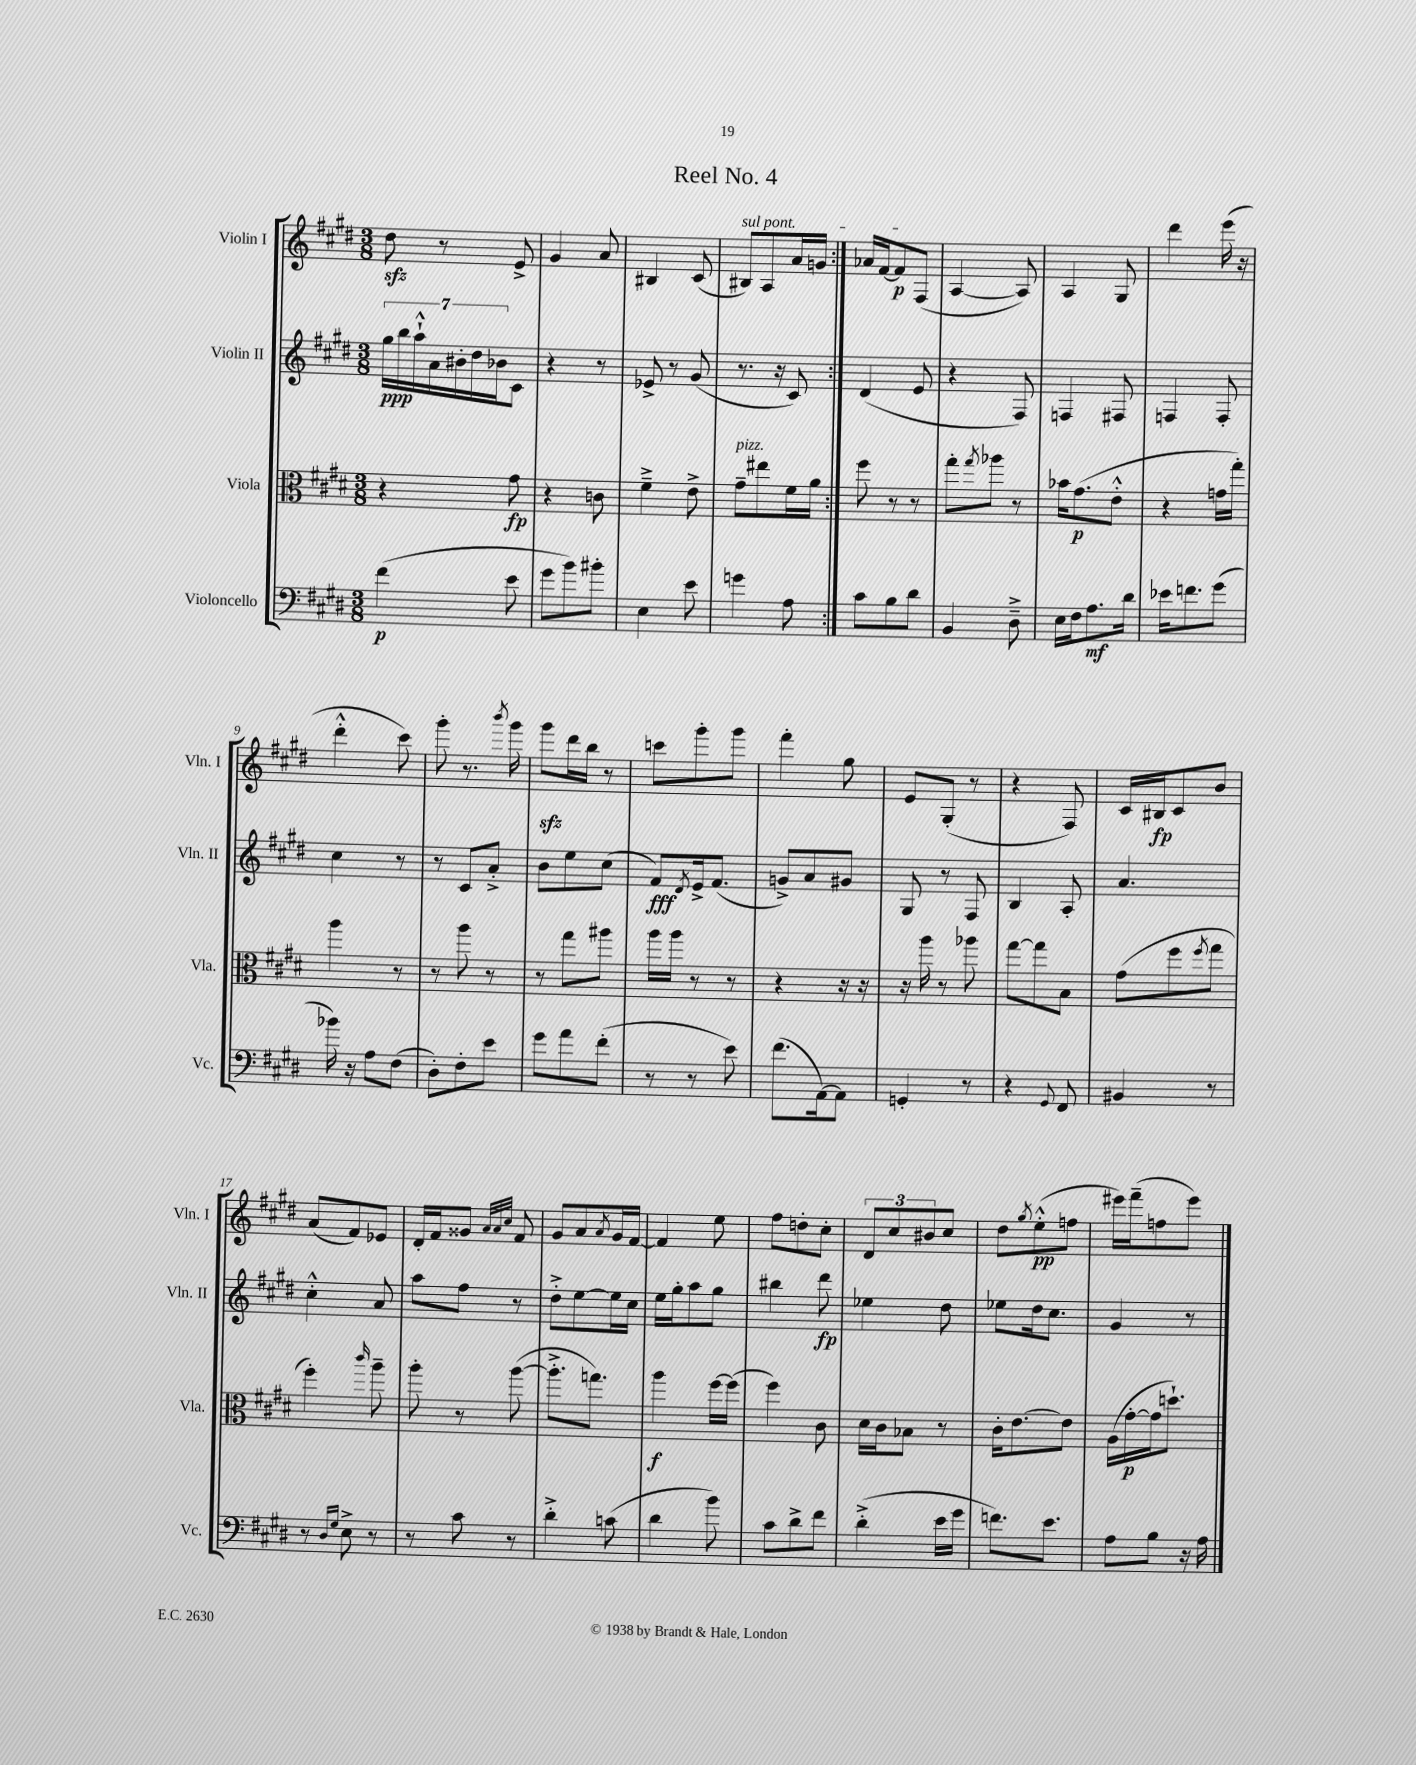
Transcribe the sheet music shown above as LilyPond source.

\header { title = "Reel No. 4" }
<<
\new StaffGroup <<
\new Staff = "s0" \with { instrumentName = "Violin I" shortInstrumentName = "Vln. I" } {
    \clef treble \key e \major \numericTimeSignature \time 3/8
    \repeat volta 2 { dis''8\sfz r8 e'8-> |
    gis'4 a'8 |
    bis4 cis'8( |
    \once \override TextSpanner.bound-details.left.text = \markup { \italic "sul pont." } bis8\startTextSpan) a8 a'16 g'16 | }
    aes'16 fis'16~ fis'8\p fis8\stopTextSpan( |
    a4~ a8) |
    a4 gis8 |
    dis'''4 e'''16( r16 |
    dis'''4-.-^ cis'''8) |
    gis'''8-. r8. \acciaccatura { b'''8 } gis'''16 |
    gis'''8\sfz dis'''16 b''16 r8 |
    c'''8 gis'''8-. gis'''8 |
    fis'''4-. gis''8 |
    e'8 gis8-.( r8 |
    r4 fis8) |
    cis'16 bis16\fp cis'8 b'8 |
    a'8( fis'8) ees'8 |
    dis'16-. fis'16 gisis'8 \grace { a'32 a'32 cis''32 } fis'8 |
    gis'8 a'8 \acciaccatura { a'8 } gis'16 fis'16~ |
    fis'4 e''8 |
    fis''8 d''8-. cis''8-. |
    \tuplet 3/2 { dis'8 cis''8 bis'8 } cis''8 |
    dis''8 \acciaccatura { gis''8 } e''8-.-^\pp( f''8 |
    eis'''16) fis'''16--( f''8 eis'''8) \bar "|." |
}
\new Staff = "s1" \with { instrumentName = "Violin II" shortInstrumentName = "Vln. II" } {
    \clef treble \key e \major \numericTimeSignature \time 3/8
    \repeat volta 2 { \tuplet 7/4 { gis''16\ppp b''16 a''16-!-^ a'16 bis'16-. dis''16 bes'16 } cis'8 |
    r4 r8 |
    ees'8-> r8 gis'8( |
    r8. r16 cis'8) | }
    dis'4( e'8 |
    r4 fis8) |
    f4 fis8 |
    f4 f8-. |
    cis''4 r8 |
    r8 cis'8 a'8-.-> |
    b'8 e''8 cis''8( |
    fis'8\fff) \acciaccatura { dis'8 } e'16-> fis'8.( |
    g'8->) a'8 gis'8 |
    gis8 r8 fis8 |
    b4 a8-. |
    a'4. |
    cis''4-.-^ a'8 |
    a''8 fis''8 r8 |
    dis''8-.-> e''8~ e''16 cis''16 |
    e''16 gis''16-. a''8 gis''8 |
    bis''4 dis'''8\fp |
    ees''4 dis''8 |
    ees''8 dis''16 cis''8. |
    gis'4 r8 \bar "|." |
}
\new Staff = "s2" \with { instrumentName = "Viola" shortInstrumentName = "Vla." } {
    \clef alto \key e \major \numericTimeSignature \time 3/8
    \repeat volta 2 { r4 gis'8\fp |
    r4 c'8 |
    fis'4---> e'8-> |
    gis'8--^\markup { \italic "pizz." } eis''8 fis'16 a'16 | }
    fis''8 r8 r8 |
    gis''8-. \acciaccatura { gis''8 } aes''8 r8 |
    bes'16 gis'8.\p( e'8-.-^ |
    r4 g'16 gis''16-.) |
    a''4 r8 |
    r8 a''8 r8 |
    r8 gis''8 ais''8 |
    a''16 a''16 r8 r8 |
    r4 r16 r16 |
    r16 a''16 r8 aes''8 |
    gis''8~ gis''8 b8 |
    gis'8( fis''8 \acciaccatura { fis''8 } gis''8 |
    fis''4-.) \grace { cis'''16 } a''8-- |
    a''8-. r8 a''8~( |
    a''8.-.-> g''8.) |
    a''4\f fis''16~ fis''16( |
    fis''4) cis'8 |
    dis'16 cis'16 bes8 r8 |
    cis'16-. e'8.~ e'8 |
    a16( gis'16~-.\p gis'16 d''8.-!) \bar "|." |
}
\new Staff = "s3" \with { instrumentName = "Violoncello" shortInstrumentName = "Vc." } {
    \clef bass \key e \major \numericTimeSignature \time 3/8
    \repeat volta 2 { fis'4\p( e'8 |
    gis'8 b'8) bis'8-. |
    e4 e'8 |
    g'4 a8 | }
    cis'8 b8 dis'8 |
    b,4 dis8---> |
    e16 fis16 a8.\mf dis'16 |
    ees'16 f'8. gis'8( |
    bes'16) r16 a8 fis8( |
    dis8-.) fis8-. e'8 |
    gis'8 a'8 fis'8-.( |
    r8 r8 e'8) |
    fis'8.( a,16~) a,8 |
    g,4-. r8 |
    r4 \appoggiatura { gis,8 } fis,8 |
    bis,4 r8 |
    r8 \grace { dis16 gis16 } e8-> r8 |
    r8 cis'8 r8 |
    dis'4-.-> c'8( |
    dis'4 b'8) |
    cis'8 dis'8-> fis'8 |
    dis'4-.->( e'16 gis'16 |
    f'8.) e'8. |
    a8 b8 r16 a16 \bar "|." |
}
>>
>>
